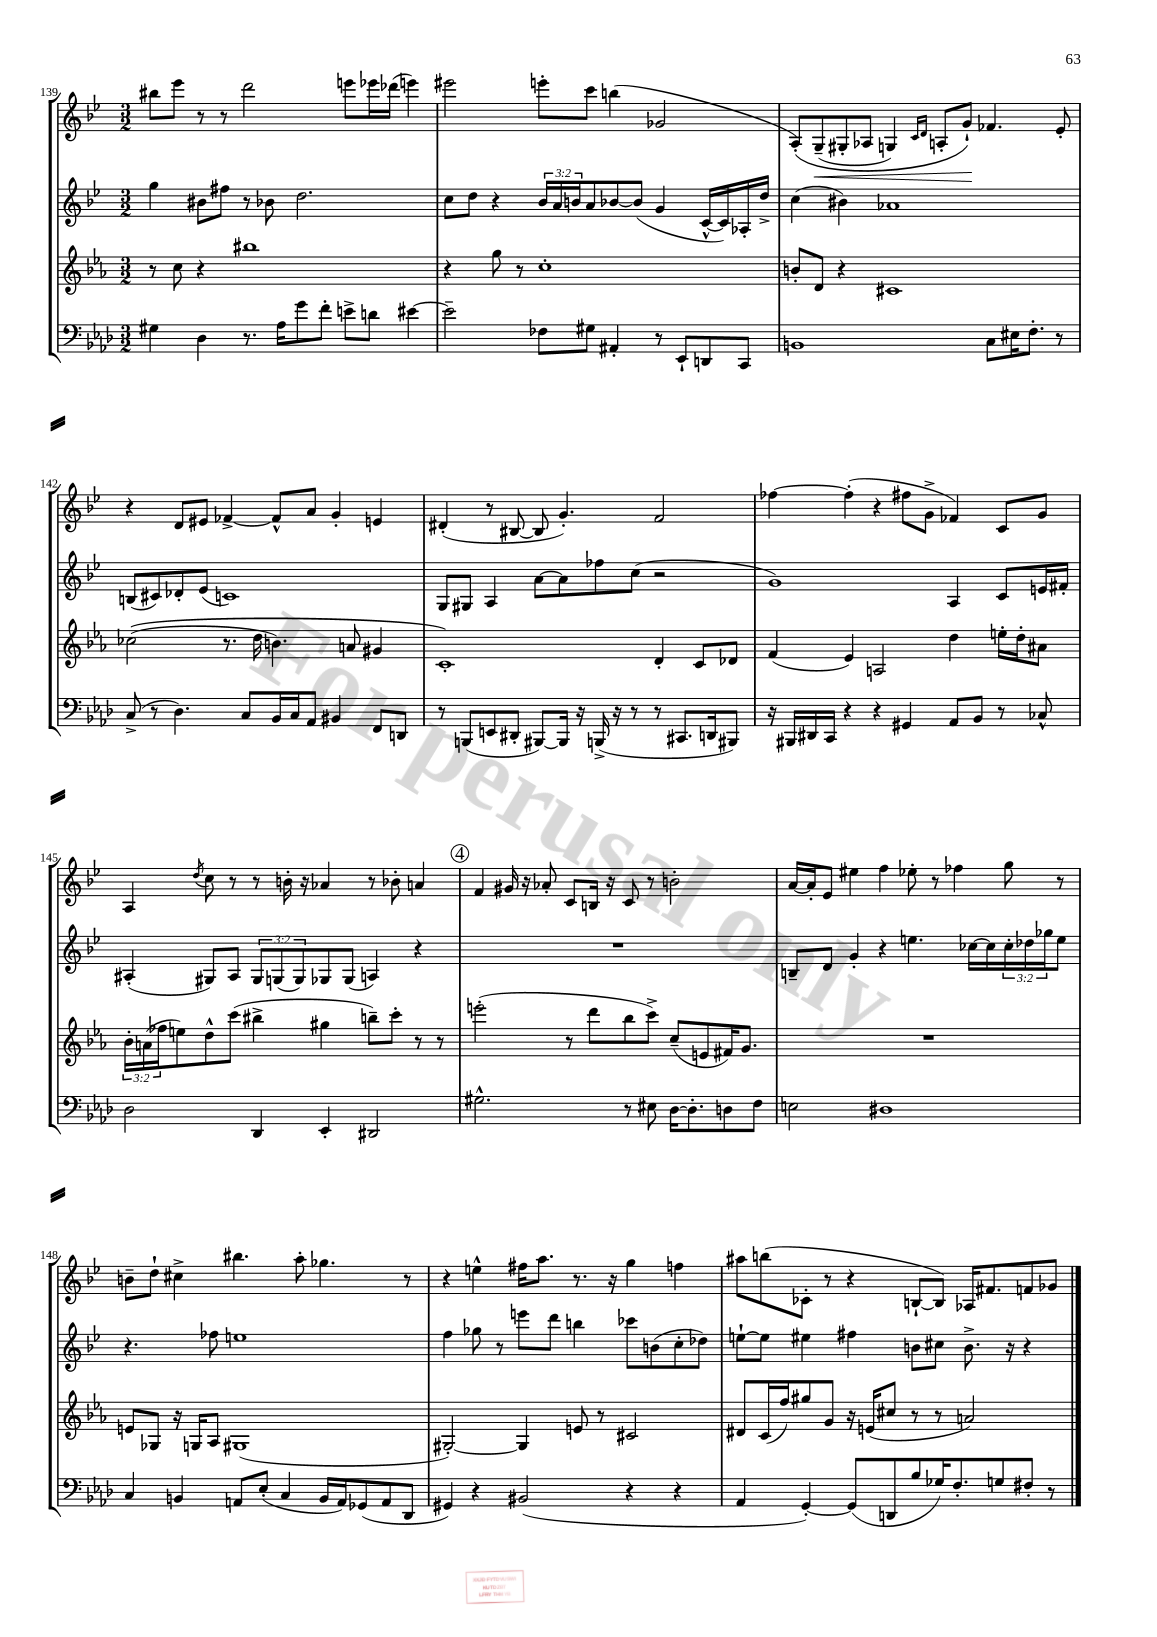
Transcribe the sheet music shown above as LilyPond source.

<<
\new StaffGroup <<
\new Staff = "s0" {
    \clef treble \key bes \major \numericTimeSignature \time 3/2
    bis''8 ees'''8 r8 r8 d'''2 e'''8 ees'''16 des'''16( e'''4) |
    eis'''2 e'''8-. c'''8 b''4( ges'2 |
    a8-.)\( g8--\<( gis8-. aes8 g4) \grace { c'16 d'16 } a8-. g'8-!\!\) fes'4. ees'8-. |
    r4 d'8 eis'8 fes'4~-> fes'8-^ a'8 g'4-. e'4 |
    dis'4-.( r8 bis8~ bis8 g'4.-.) f'2 |
    fes''4~ fes''4-.( r4 fis''8 g'8-> fes'4) c'8 g'8 |
    a4 \acciaccatura { d''8 } c''8 r8 r8 b'16-. r16 aes'4 r8 bes'8-. a'4 |
    \mark \markup { \circle "4" } f'4 gis'16 r16 aes'8-. c'8 b16 r16 c'8 r8 b'2-. |
    a'16~ a'16-. ees'8 eis''4 f''4 ees''8-. r8 fes''4 g''8 r8 |
    b'8-- d''8-! cis''4-> bis''4. a''8-. ges''4. r8 |
    r4 e''4-^ fis''16 a''8. r8. r16 g''4 f''4 |
    ais''8 b''8( ces'8-. r8 r4 b8~-! b8) aes16 fis'8. f'8 ges'8 \bar "|." |
}
\new Staff = "s1" {
    \clef treble \key bes \major \numericTimeSignature \time 3/2 \override Staff.TupletNumber.text = #tuplet-number::calc-fraction-text
    g''4 bis'8 fis''8 r8 bes'8 d''2. |
    c''8 d''8 r4 \tuplet 3/2 { bes'16 a'16 b'16 } a'8 bes'8~ bes'8( g'4 c'16~-^ c'16) aes16-. d''16-> |
    c''4( bis'4) aes'1 |
    b8( cis'8) des'8-. ees'8( c'1) |
    g8 gis8 a4 a'8~ a'8 fes''8 c''8( r2 |
    g'1) a4 c'8 e'16 fis'16-. |
    ais4-.( gis8) ais8 \tuplet 3/2 { gis8 g8( g8) } ges8 ges8( a4) r4 |
    \mark \markup { \circle "4" } R1. |
    b8-- d'8 g'4-. r4 e''4. ces''16~ ces''16 \tuplet 3/2 { ces''16-. des''16 ges''16 } e''8 |
    r4. fes''8 e''1 |
    f''4 ges''8 r8 e'''8 d'''8 b''4 ces'''8 b'8( c''8-. des''8) |
    e''8~-! e''8 eis''4 fis''4 b'8 cis''8 b'8.-> r16 r4 \bar "|." |
}
\new Staff = "s2" {
    \clef treble \key ees \major \numericTimeSignature \time 3/2 \override Staff.TupletNumber.text = #tuplet-number::calc-fraction-text
    r8 c''8 r4 bis''1 |
    r4 g''8 r8 c''1-. |
    b'8-. d'8 r4 cis'1 |
    ces''2(\( r8. d''16 b'4.) a'8 gis'4 |
    c'1-.\) d'4-. c'8 des'8 |
    f'4( ees'4) a2 d''4 e''16-. d''16-. ais'8 |
    \tuplet 3/2 { bes'16-. a'16( fes''16 } e''8) d''8-^ c'''8( bis''4-> gis''4 b''8--) c'''8-. r8 r8 |
    \mark \markup { \circle "4" } e'''2-.( r8 d'''8 bes''8 c'''8->) c''8--( e'8 fis'16) g'8. |
    R1. |
    e'8 ges8 r16 g16 aes8 gis1( |
    gis2~-.) gis4 e'8 r8 cis'2 |
    dis'8 c'16( f''16) gis''8 g'8 r16 e'16( cis''8 r8 r8 a'2) \bar "|." |
}
\new Staff = "s3" {
    \clef bass \key aes \major \numericTimeSignature \time 3/2
    gis4 des4 r8. aes16 g'8 f'8-. e'8-> d'8 eis'4~ |
    eis'2-- fes8 gis8 ais,4-. r8 ees,8-! d,8 c,8 |
    b,1 c8 eis16 f8.-. r8 |
    c8->( r8 des4.) c8 bes,16 c16 aes,8 bis,4 f,8 d,8 |
    r8 b,,8( e,8 dis,8-. bis,,8~) bis,,16 r16 b,,16->( r16 r8 r8 cis,8. d,16 bis,,8) |
    r16 bis,,16 dis,16 c,16 r4 r4 gis,4 aes,8 bes,8 r8 ces8-^ |
    des2 des,4 ees,4-. dis,2 |
    \mark \markup { \circle "4" } gis2.-^ r8 eis8 des16~ des8.-. d8 f8 |
    e2 dis1 |
    c4 b,4 a,8 ees8-.( c4 b,16 a,16) ges,8( a,8 des,8 |
    gis,4) r4 bis,2( r4 r4 |
    aes,4 g,4~-.) g,8( d,8 bes8 ges16) f8.-. g8 fis8-. r8 \bar "|." |
}
>>
>>
\layout { \context { \Score currentBarNumber = #139 } }
